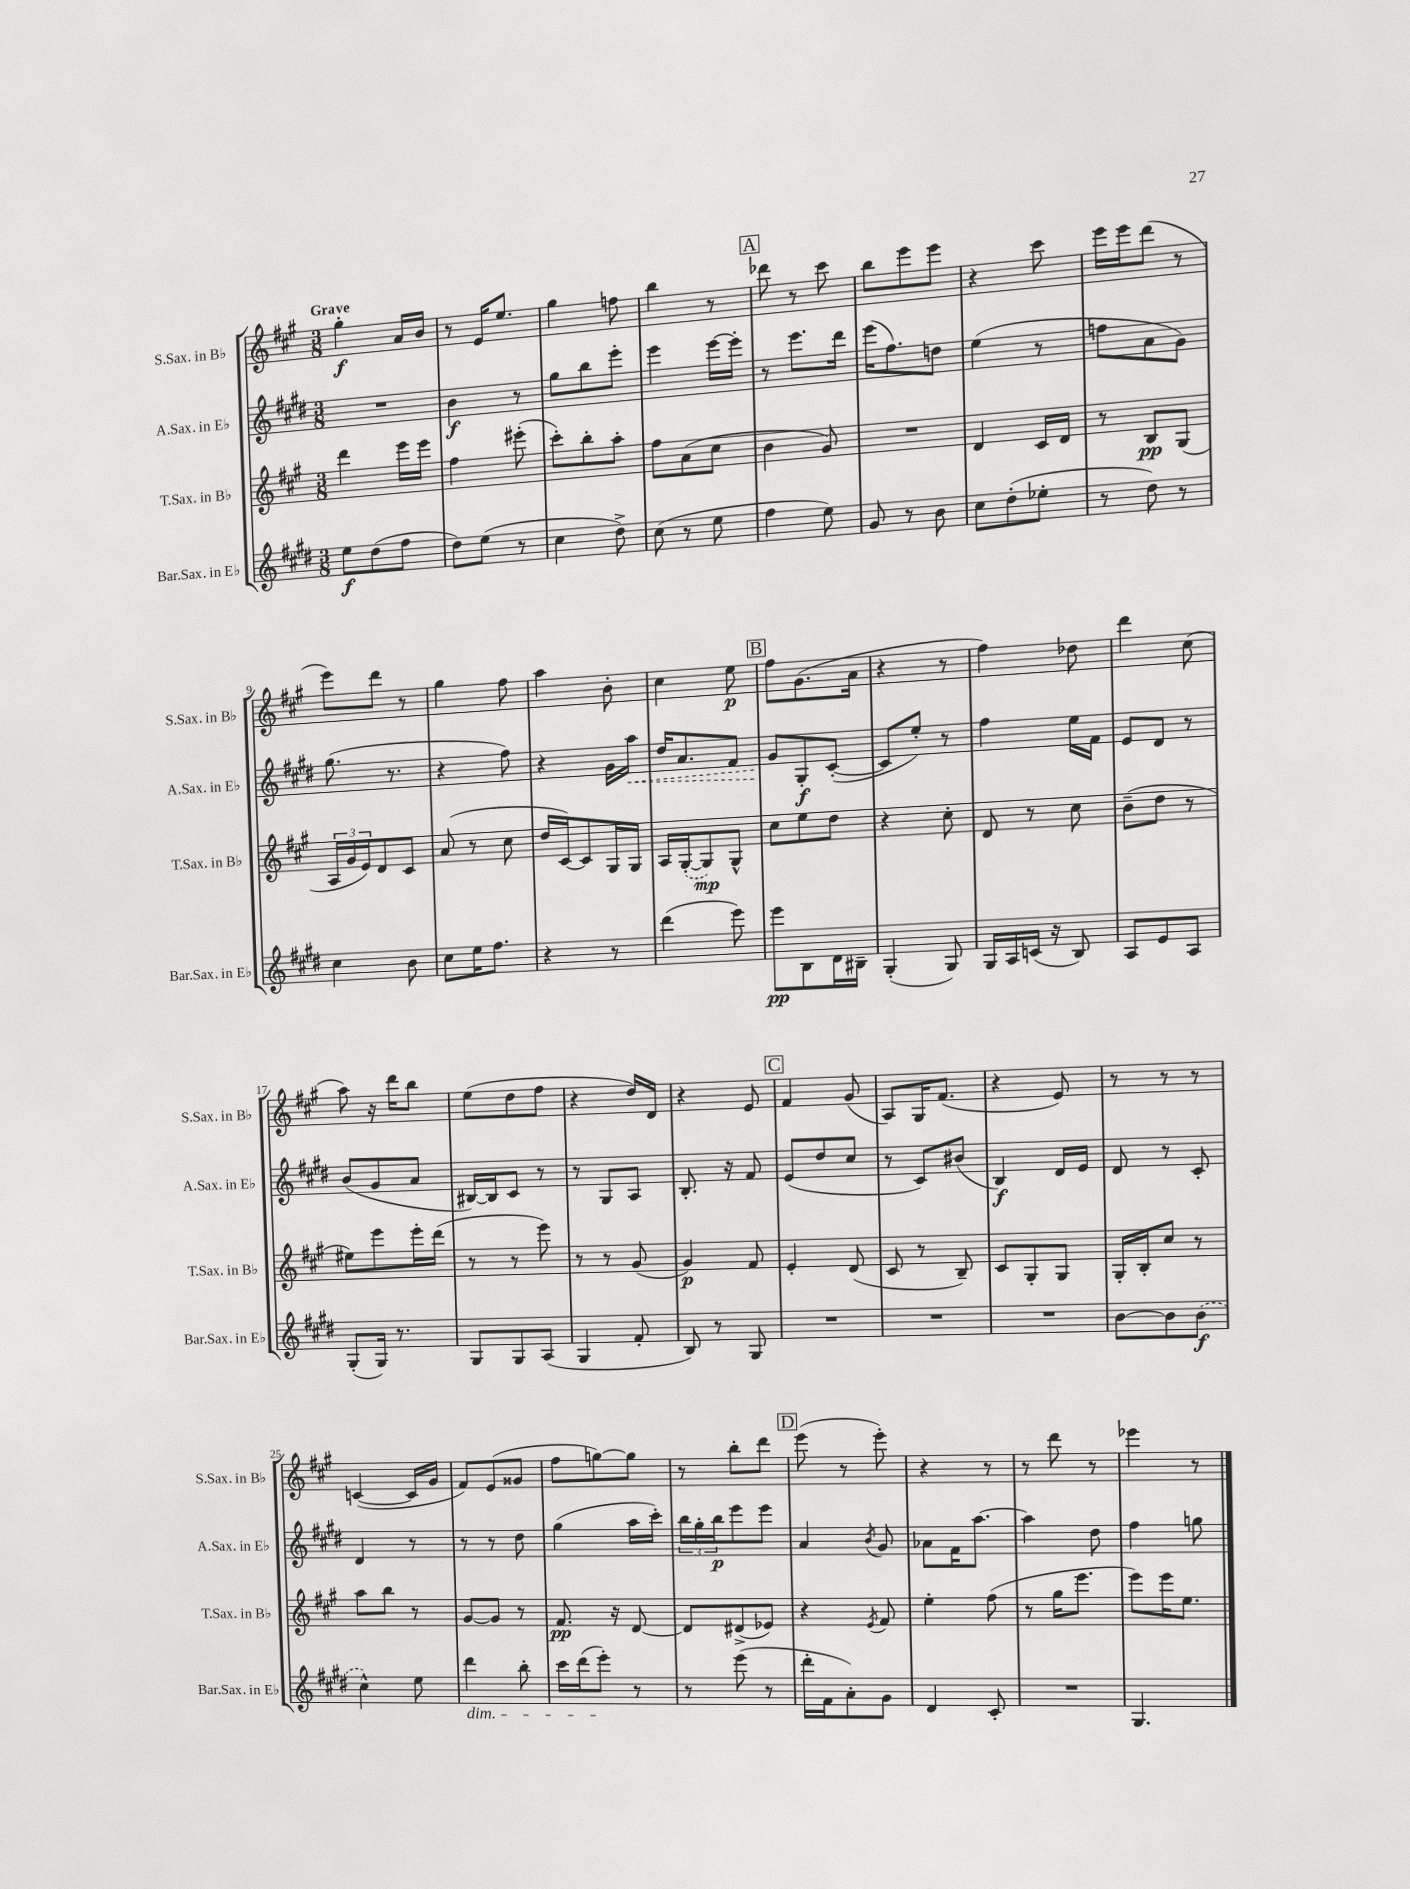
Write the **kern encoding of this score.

**kern	**dynam	**kern	**dynam	**kern	**dynam	**kern	**dynam
*part4	*part4	*part3	*part3	*part2	*part2	*part1	*part1
*staff4	*staff4	*staff3	*staff3	*staff2	*staff2	*staff1	*staff1
*I"Bar.Sax. in E♭	*	*I"T.Sax. in B♭	*	*I"A.Sax. in E♭	*	*I"S.Sax. in B♭	*
*I'Bar.Sax. in E♭	*	*I'T.Sax. in B♭	*	*I'A.Sax. in E♭	*	*I'S.Sax. in B♭	*
*clefG2	*	*clefG2	*	*clefG2	*	*clefG2	*
*k[f#c#g#d#]	*	*k[f#c#g#]	*	*k[f#c#g#d#]	*	*k[f#c#g#]	*
*M3/8	*	*M3/8	*	*M3/8	*	*M3/8	*
=1	=1	=1	=1	=1	=1	=1	=1
!	!	!	!	!	!	!LO:TX:a:B:t=Grave	!
8ee\L	f	4ddd\	.	4.r	.	4gg#'\	f
(8dd#\	.	.	.	.	.	.	.
8ff#\J	.	16eee\LL	.	.	.	16a/LL	.
.	.	16eee\JJ	.	.	.	16b/JJ	.
=2	=2	=2	=2	=2	=2	=2	=2
8dd#\L)	.	4ff#\	.	4b\	f	8r	.
(8ee\J	.	.	.	.	.	16e/KL	.
.	.	.	.	.	.	8.ee/J	.
8r	.	(8eee#X'\	.	8r	.	.	.
=3	=3	=3	=3	=3	=3	=3	=3
4cc#\	.	8ccc#'\L)	.	8gg#\L	.	4gg#\	.
.	.	8bb'\	.	8bb\	.	.	.
8dd#^\)	.	8aa'\J	.	8eee'\J	.	8ffn\	.
=4	=4	=4	=4	=4	=4	=4	=4
(8cc#\	.	8ff#\L	.	4eee\	.	4bb\	.
8r	.	(8a\	.	.	.	.	.
8ee\	.	8cc#\J	.	[16eee\LL	.	8r	.
.	.	.	.	16eee'\JJ]	.	.	.
!!LO:REH:place=s1:t=A
=5	=5	=5	=5	=5	=5	=5	=5
4ff#\	.	4b\	.	8r	.	8ddd-X\	.
.	.	.	.	8.eee\L	.	8r	.
8ee\)	.	8g#/)	.	.	.	8ccc#\	.
.	.	.	.	16ddd#\Jk	.	.	.
=6	=6	=6	=6	=6	=6	=6	=6
8g#/	.	4.r	.	(16eee\KL	.	8bb\L	.
.	.	.	.	8.ff#\)	.	.	.
8r	.	.	.	.	.	8eee\	.
8b\	.	.	.	8ddn\J	.	8eee\J	.
=7	=7	=7	=7	=7	=7	=7	=7
8cc#\L	.	4d/	.	(4ee\	.	4r	.
(8dd#'\	.	.	.	.	.	.	.
8ee-X'\J	.	16c#/LL	.	8r	.	8ccc#\	.
.	.	16d/JJ	.	.	.	.	.
=8	=8	=8	=8	=8	=8	=8	=8
8r	.	8r	.	8ffn\L	.	16eee\LL	.
.	.	.	.	.	.	16eee\J	.
8dd#\)	.	8B/L	pp	8a\	.	(8ddd\J	.
8r	.	(8G#/J	.	8g#\J)	.	8r	.
!!LO:LB:g=z
=9	=9	=9	=9	=9	=9	=9	=9
4cc#\	.	24A/LL	.	(8.gg#\	.	8eee\L)	.
.	.	24g#/	.	.	.	.	.
.	.	24e/J)	.	.	.	.	.
.	.	8d/	.	.	.	8ddd\J	.
.	.	.	.	8.r	.	.	.
8b\	.	8c#/J	.	.	.	8r	.
=10	=10	=10	=10	=10	=10	=10	=10
8cc#\L	.	(8a/	.	4r	.	4gg#\	.
16ee\K	.	8r	.	.	.	.	.
8.ff#\J	.	.	.	.	.	.	.
.	.	8cc#\	.	8ff#\)	.	8ff#\	.
=11	=11	=11	=11	=11	=11	=11	=11
4r	.	16dd/LL	.	4r	.	4aa\	.
.	.	[16c#/J)	.	.	.	.	.
.	.	8c#/]	.	.	.	.	.
8r	.	16G#/L	.	16g#\LL	.	8b'\	.
!	!	!	!	!	!LO:HP:b	!	!
.	.	16G#/JJ	.	16aa\JJ	<	.	.
=12	=12	=12	=12	=12	=12	=12	=12
(4ddd#\	.	16A/LL	.	16dd#/KL	.	4cc#\	.
.	.	([16G#'/J	.	8.a/	.	.	.
.	.	8G#/])	mp	.	.	.	.
8eee\)	.	8G#^^/J	.	8f#/J	.	8ee\	p
!!LO:REH:place=s1:t=B
=13	=13	=13	=13	=13	=13	=13	=13
8eee\L	pp	8cc#\L	.	8g#/L	.	8ff#\L	.
8B\	.	8ee\	.	8G#'/	[ f	(8.g#\	.
16d#\L	.	8dd\J	.	([8c#'/J	.	.	.
16B#X~\JJ	.	.	.	.	.	16a\Jk	.
=14	=14	=14	=14	=14	=14	=14	=14
(4G#'/	.	4r	.	8c#/L]	.	4r	.
.	.	.	.	8ee'/J)	.	.	.
8G#/)	.	8cc#'\	.	8r	.	8r	.
=15	=15	=15	=15	=15	=15	=15	=15
16G#/LL	.	8d/	.	4ff#\	.	4ff#\)	.
16A/	.	.	.	.	.	.	.
(16cn/JJ	.	8r	.	.	.	.	.
16r	.	.	.	.	.	.	.
8B/)	.	8cc#\	.	16ee\LL	.	8dd-X\	.
.	.	.	.	16f#\JJ	.	.	.
=16	=16	=16	=16	=16	=16	=16	=16
8A/L	.	(8b~\L	.	8e/L	.	4ddd\	.
8e/	.	8dd\J	.	8d#/J	.	.	.
8A/J	.	8r	.	8r	.	(8cc#\	.
!!LO:LB:g=z
=17	=17	=17	=17	=17	=17	=17	=17
(8G#'/L	.	8ee#X\L)	.	(8b/L	.	8aa\)	.
16G#/Jk)	.	8eee\	.	8g#/	.	16r	.
8.r	.	.	.	.	.	16ddd\KL	.
.	.	16eee'\L	.	8a/J	.	8bb\J	.
.	.	(16ddd\JJ	.	.	.	.	.
=18	=18	=18	=18	=18	=18	=18	=18
8G#/L	.	8r	.	[16B#X/LL)	.	(8ee\L	.
.	.	.	.	16B#/J]	.	.	.
8G#/	.	8r	.	8c#/J	.	8dd\	.
(8A/J	.	8eee\)	.	8r	.	8ff#\J	.
=19	=19	=19	=19	=19	=19	=19	=19
4G#/	.	8r	.	8r	.	4r	.
.	.	8r	.	8G#/L	.	.	.
8f#'/	.	(8g#/	.	8A/J	.	16dd/LL)	.
.	.	.	.	.	.	16d/JJ	.
=20	=20	=20	=20	=20	=20	=20	=20
8B/)	.	4g#/)	p	8.B'/	.	4r	.
8r	.	.	.	.	.	.	.
.	.	.	.	16r	.	.	.
8G#/	.	8f#/	.	8f#/	.	8e/	.
!!LO:REH:place=s1:t=C
=21	=21	=21	=21	=21	=21	=21	=21
4.r	.	4e'/	.	(8e/L	.	4f#/	.
.	.	.	.	8dd#/	.	.	.
.	.	(8d/	.	8cc#/J	.	(8g#/	.
=22	=22	=22	=22	=22	=22	=22	=22
4.r	.	8c#/	.	8r	.	8A/L)	.
.	.	8r	.	8c#/L)	.	16G#/K	.
.	.	.	.	.	.	(8.f#/J	.
.	.	8B~/)	.	(8b#X/J	.	.	.
=23	=23	=23	=23	=23	=23	=23	=23
4.r	.	8c#/L	.	4B/)	f	4r	.
.	.	8G#'/	.	.	.	.	.
.	.	8G#/J	.	16d#/LL	.	8e/)	.
.	.	.	.	16e/JJ	.	.	.
=24	=24	=24	=24	=24	=24	=24	=24
[8b\L	.	16G#'/LL	.	8d#/	.	8r	.
.	.	16B'/J	.	.	.	.	.
8b\]	.	8cc#/J	.	8r	.	8r	.
(8b\J	f	8r	.	8c#'/	.	8r	.
!!LO:LB:g=z
=25	=25	=25	=25	=25	=25	=25	=25
4cc#^^\)	.	8aa\L	.	4d#/	.	([4cn/	.
.	.	8bb\J	.	.	.	.	.
8ee\	.	8r	.	8r	.	16c/LL]	.
.	.	.	.	.	.	16g#/JJ	.
=26	=26	=26	=26	=26	=26	=26	=26
!LO:TX:b:i:t=dim.	!	!	!	!	!	!	!
4ddd#\	.	[8g#/L	.	8r	.	8f#/L)	.
.	.	8g#/J]	.	8r	.	(8e/	.
8bb'\	.	8r	.	8dd#\	.	8g##X/J	.
=27	=27	=27	=27	=27	=27	=27	=27
16ccc#\LL	.	8.f#/	pp	(4gg#\	.	8ff#\L	.
(16ddd#\J	.	.	.	.	.	.	.
8eee'\J)	.	.	.	.	.	[8ggn\)	.
.	.	16r	.	.	.	.	.
8r	.	[8d/	.	16aa\LL	.	8gg\J]	.
.	.	.	.	16ccc#'\JJ)	.	.	.
=28	=28	=28	=28	=28	=28	=28	=28
8r	.	8d/L]	.	24bb\LL	.	8r	.
.	.	.	.	24gg#'\	.	.	.
.	.	.	.	24bb\J	p	.	.
(8eee\	.	(8d#X^/	.	8eee\	.	8bb'\L	.
8r	.	8e-X/J)	.	8eee\J	.	8ddd\J	.
!!LO:REH:place=s1:t=D
=29	=29	=29	=29	=29	=29	=29	=29
16ddd#'\LL	.	4r	.	4a/	.	(8eee\	.
16f#\J	.	.	.	.	.	.	.
8a'\)	.	.	.	.	.	8r	.
.	.	8qe/	.	8qb/	.	.	.
8g#\J	.	8f#/	.	8g#/	.	8eee'\)	.
=30	=30	=30	=30	=30	=30	=30	=30
4d#/	.	4ee'\	.	8a-X\L	.	4r	.
.	.	.	.	16f#\K	.	.	.
.	.	.	.	[8.aa\J	.	.	.
8c#'/	.	(8ff#\	.	.	.	8r	.
=31	=31	=31	=31	=31	=31	=31	=31
4.r	.	8r	.	4aa\]	.	8r	.
.	.	16gg#\KL	.	.	.	8ddd\	.
.	.	8.eee\J	.	.	.	.	.
.	.	.	.	8dd#\	.	8r	.
=32	=32	=32	=32	=32	=32	=32	=32
4.G#/	.	8eee\L)	.	4ff#\	.	4eee-X\	.
.	.	16eee\K	.	.	.	.	.
.	.	8.ee\J	.	.	.	.	.
.	.	.	.	8ggn\	.	8r	.
==	==	==	==	==	==	==	==
*-	*-	*-	*-	*-	*-	*-	*-
